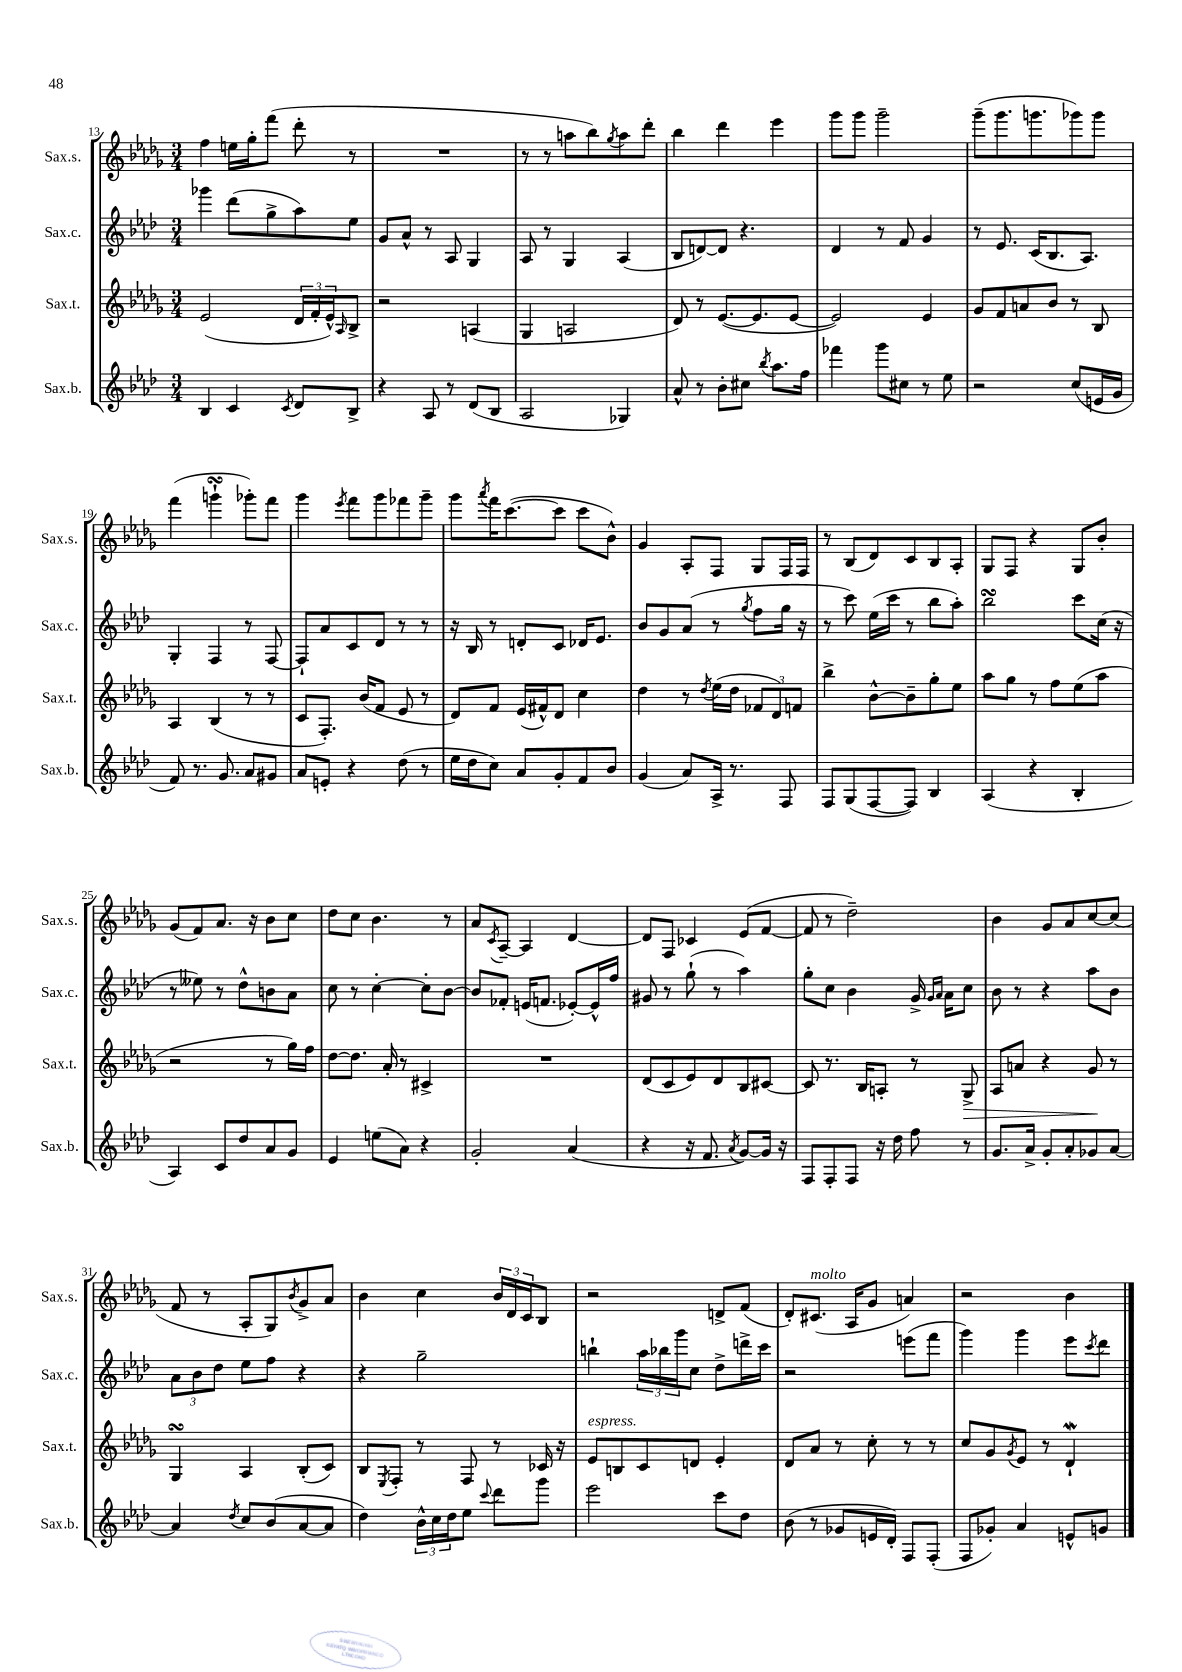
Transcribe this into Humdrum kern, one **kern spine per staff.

**kern	**kern	**dynam	**kern	**kern
*part4	*part3	*part3	*part2	*part1
*staff4	*staff3	*staff3	*staff2	*staff1
*I"Sax.b.	*I"Sax.t.	*	*I"Sax.c.	*I"Sax.s.
*I'Sax.b.	*I'Sax.t.	*	*I'Sax.c.	*I'Sax.s.
*clefG2	*clefG2	*	*clefG2	*clefG2
*k[b-e-a-d-]	*k[b-e-a-d-g-]	*	*k[b-e-a-d-]	*k[b-e-a-d-g-]
*M3/4	*M3/4	*	*M3/4	*M3/4
=13	=13	=13	=13	=13
4B-/	(2e-/	.	4ggg-X\	4ff\
4c/	.	.	(8ddd-\L	16een\LL
.	.	.	.	16gg-'\J
.	.	.	8gg^\	(8fff\J
8qc/	.	.	.	.
8d-/L	24d-/LL	.	8aa-\)	8ddd-'\
.	24f'/	.	.	.
.	24e-^^/J)	.	.	.
.	16qqA-/	.	.	.
8B-^/J	8B-^/J	.	8ee-\J	8r
=14	=14	=14	=14	=14
4r	2r	.	8g/L	2.r
.	.	.	8a-^^/J	.
8A-/	.	.	8r	.
8r	.	.	8A-/	.
(8d-/L	(4An/	.	4G/	.
8B-/J	.	.	.	.
=15	=15	=15	=15	=15
2A-/	4G-/	.	8A-/	8r
.	.	.	8r	8r
.	2An/	.	4G/	8aan\L
.	.	.	.	8bb-\)
.	.	.	.	8qgg-/
4G-X/)	.	.	(4A-/	8aa\
.	.	.	.	8ddd-'\J
=16	=16	=16	=16	=16
8a-^^/	8d-/)	.	8B-/L	4bb-\
8r	8r	.	[8dn/)	.
8b-'\L	([8.e-/L	.	8d/J]	4ddd-\
8cc#X\J	.	.	4.r	.
.	8.e-/]	.	.	.
8qbb-/	.	.	.	.
8.aa-\L	.	.	.	4eee-\
.	[8e-/J	.	.	.
16ff\Jk	.	.	.	.
=17	=17	=17	=17	=17
4fff-X\	2e-/])	.	4d-/	8ggg-\L
.	.	.	.	8ggg-\J
8ggg\L	.	.	8r	2ggg-~\
8cc#X\J	.	.	8f/	.
8r	4e-/	.	4g/	.
8ee-\	.	.	.	.
=18	=18	=18	=18	=18
2r	8g-/L	.	8r	(8ggg-~\L
.	8f/	.	8.e-/	8.ggg-\
.	8an/	.	.	.
.	.	.	(16c/KL	8.gggn\
.	8b-/J	.	8.B-/	.
(8cc/L	8r	.	.	8ggg-X\)
.	.	.	8.A-/J)	.
16en/L	8B-/	.	.	8ggg-\J
16g/JJ	.	.	.	.
!!LO:LB:g=z
=19	=19	=19	=19	=19
8f/)	4A-/	.	4G'/	(4fff\
8.r	.	.	.	.
.	(4B-/	.	4F/	4gggnsSsS`\
8.g/	.	.	.	.
8a-/L	8r	.	8r	8ggg-X'\L)
8g#X/J	8r	.	[8F/	8fff\J
=20	=20	=20	=20	=20
8a-/L	8c/L	.	8F`/L]	4ggg-\
8en'/J	8.F'/J)	.	8a-/	.
.	.	.	.	8qeee-/
4r	.	.	8c/	8fff\L
.	(16b-/KL	.	.	.
.	8f/J	.	8d-/J	8ggg-\
(8dd-\	8e-/	.	8r	8fff-X\
8r	8r	.	8r	8ggg-~\J
=21	=21	=21	=21	=21
16ee-\LL	8d-/L)	.	16r	8ggg-\L
16dd-\J	.	.	16B-/	.
.	.	.	.	8qaaa-/
8cc\J)	8f/J	.	8r	16fff\K
.	.	.	.	([8.ccc\
8a-/L	(16e-/LL	.	8dn'/L	.
.	16f#X^^/J)	.	.	.
8g'/	8d-/J	.	8c/J	8ccc\J]
8f/	4cc\	.	16d-X/KL	8ccc\L
.	.	.	8.e-/J	.
8b-/J	.	.	.	8b-^^\J)
=22	=22	=22	=22	=22
(4g/	4dd-\	.	8b-/L	4g-/
.	.	.	8g/	.
8a-/L)	8r	.	(8a-/J	8A-'/L
.	8qdd-/	.	.	.
16A-^/Jk	(16ee-\LL	.	8r	8F/J
8.r	16dd-\JJ	.	.	.
.	.	.	8qgg/	.
.	12f-X/L	.	8ff\L	8G-/L
.	12d-/)	.	.	.
8F/	.	.	16gg\Jk	16F/L
.	12fn/J	.	.	.
.	.	.	16r	16F/JJ
=23	=23	=23	=23	=23
8F/L	4bb-^\	.	8r	8r
(8G/	.	.	8ccc\)	(8B-/L
[8F/	[8b-^^\L	.	(16ee-\LL	8d-/)
.	.	.	16ccc\JJ	.
8F/J])	8b-~\]	.	8r	8c/
4B-/	8gg-'\	.	8bb-\L	8B-/
.	8ee-\J	.	8aa-'\J)	8A-'/J
=24	=24	=24	=24	=24
(4A-/	8aa-\L	.	2bb-sSSS\	8G-/L
.	8gg-\J	.	.	8F/J
4r	8r	.	.	4r
.	8ff\L	.	.	.
4B-'/	(8ee-\	.	8ccc\L	8G-/L
.	8aa-\J	.	(16cc\Jk	8b-'/J
.	.	.	16r	.
!!LO:LB:g=z
=25	=25	=25	=25	=25
4A-/)	2r	.	8r	(8g-/L
.	.	.	8ee--X\)	8f/)
8c/L	.	.	8r	8.a-/J
8dd-/	.	.	8dd-^^\L	.
.	.	.	.	16r
8a-/	8r	.	8bn\	8b-\L
8g/J	16gg-\LL)	.	8a-\J	8cc\J
.	16ff\JJ	.	.	.
=26	=26	=26	=26	=26
4e-/	[8dd-\L	.	8cc\	8dd-\L
.	8.dd-\J]	.	8r	8cc\J
(8een\L	.	.	[4cc'\	4.b-\
.	16a-'/	.	.	.
8a-\J)	8r	.	.	.
4r	4c#X^/	.	8cc'\L]	.
.	.	.	[8b-\J	8r
=27	=27	=27	=27	=27
2g'/	2.r	.	8b-/L]	8a-/L
.	.	.	.	8qc/
.	.	.	8f-X'/J	[8A-~/J
.	.	.	(16en/KL	4A-/]
.	.	.	8.fn/J	.
(4a-/	.	.	[8e-X'/L)	[4d-/
.	.	.	16e-^^/L]	.
.	.	.	16ff/JJ	.
=28	=28	=28	=28	=28
4r	(8d-/L	.	8g#X/	8d-/L]
.	8c/	.	8r	8F/J
16r	8e-/)	.	(8gg`\	4c-X/
8.f/	.	.	.	.
.	8d-/	.	8r	.
8qa-/	.	.	.	.
[8g/L)	8B-/	.	4aa-\)	(8e-/L
16g/Jk]	[8c#X/J	.	.	[8f/J
16r	.	.	.	.
=29	=29	=29	=29	=29
8F/L	8c#/]	.	8gg'\L	8f/]
8F'/	8.r	.	8cc\J	8r
8F/J	.	.	4b-\	2dd-~\)
.	16B-/KL	.	.	.
16r	8An'/J	.	.	.
16dd-\	.	.	.	.
8ff\	8r	.	16g^/	.
.	.	.	16qqg/LL	.
.	.	.	16qqa-/JJ	.
.	.	.	16a-\KL	.
!	!	!LO:HP:b	!	!
8r	8G-^/	>	8cc\J	.
=30	=30	=30	=30	=30
8.g/L	8A-/L	.	8b-\	4b-\
.	8an/J	.	8r	.
16a-^/Jk	.	.	.	.
8g'/L	4r	.	4r	8g-/L
8a-'/	.	.	.	8a-/
8g-X/	8g-/	.	8aa-\L	[8cc/
[8a-/J	8r	]	8b-\J	(8cc/J]
!!LO:LB:g=z
=31	=31	=31	=31	=31
4a-/]	4G-sSSs/	.	12a-\L	8f/
.	.	.	12b-\	.
.	.	.	.	8r
.	.	.	12dd-\J	.
8qdd-/	.	.	.	.
8cc/L	4A-/	.	8ee-\L	8A-'/L
(8b-/	.	.	8ff\J	8G-/)
.	.	.	.	8qb-/
[8a-/	(8B-'/L	.	4r	8g-^/
8a-/J]	8c/J)	.	.	8a-/J
=32	=32	=32	=32	=32
4dd-\)	8B-/L	.	4r	4b-\
.	8qE-/	.	.	.
.	8F'/J	.	.	.
24b-^^\LL	8r	.	2gg~\	4cc\
24cc\	.	.	.	.
24dd-\J	.	.	.	.
8ee-\J	8F/	.	.	.
8qqccc/	.	.	.	.
8ddd-\L	8r	.	.	24b-/LL
.	.	.	.	24d-/
.	.	.	.	24c/J
8ggg\J	16c-X/	.	.	8B-/J
.	16r	.	.	.
=33	=33	=33	=33	=33
!	!LO:TX:a:i:t=espress.	!	!	!
2eee-\	8e-/L	.	4bbn`\	2r
.	8Bn/	.	.	.
.	8c/	.	24aa-\LL	.
.	.	.	24bb-X\	.
.	.	.	24ggg\J	.
.	8dn/J	.	8cc\J	.
8ccc\L	4e-'/	.	8dd-^\L	8dn^/L
8dd-\J	.	.	16dddn^\L	(8f/J
.	.	.	16ccc\JJ	.
=34	=34	=34	=34	=34
(8b-\	8d-/L	.	2r	8d-'/L)
!	!	!	!	!LO:TX:a:i:t=molto
8r	8a-/J	.	.	(8.c#X/J
8g-X/L	8r	.	.	.
.	.	.	.	16A-/KL
16en/L	8cc'\	.	.	8g-/J
16d-'/JJ)	.	.	.	.
8F/L	8r	.	(8eeen\L	4an/)
(8F'/J	8r	.	8fff\J	.
=35	=35	=35	=35	=35
8F/L	8cc/L	.	4ggg\)	2r
8g-X'/J)	8g-/	.	.	.
.	8qg-/	.	.	.
4a-/	8e-/J	.	4ggg\	.
.	8r	.	.	.
8en^^/L	4d-w`/	.	8eee-\L	4b-\
.	.	.	8qccc/	.
8gn/J	.	.	8ddd-\J	.
==	==	==	==	==
*-	*-	*-	*-	*-
